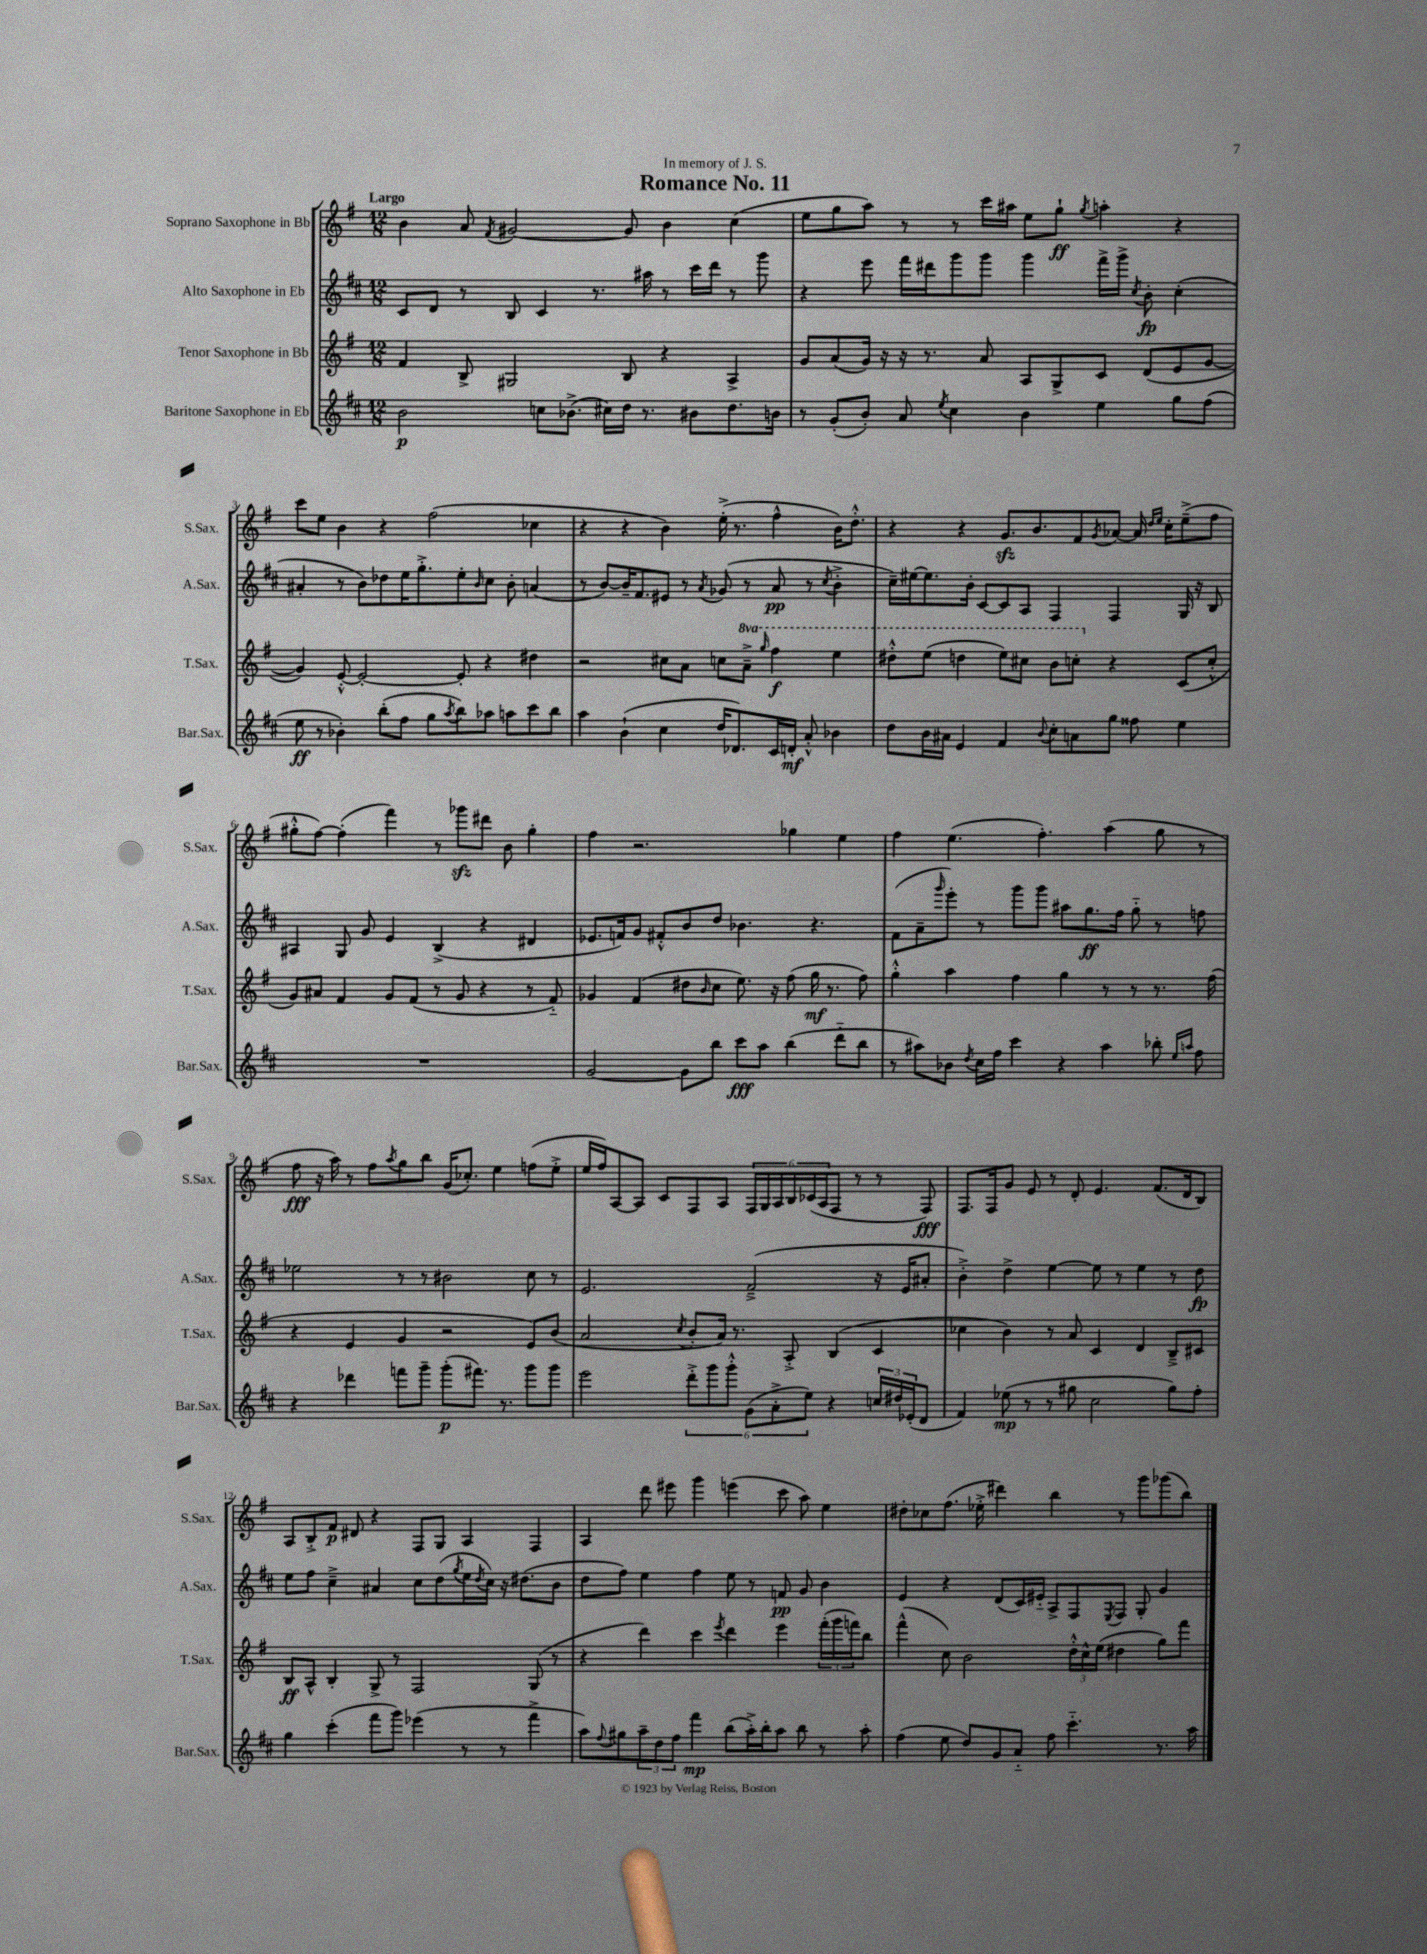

**kern	**dynam	**kern	**dynam	**kern	**dynam	**kern	**dynam
*part4	*part4	*part3	*part3	*part2	*part2	*part1	*part1
*staff4	*staff4	*staff3	*staff3	*staff2	*staff2	*staff1	*staff1
*I"Baritone Saxophone in Eb	*	*I"Tenor Saxophone in Bb	*	*I"Alto Saxophone in Eb	*	*I"Soprano Saxophone in Bb	*
*I'Bar.Sax.	*	*I'T.Sax.	*	*I'A.Sax.	*	*I'S.Sax.	*
*clefG2	*	*clefG2	*	*clefG2	*	*clefG2	*
*k[f#c#]	*	*k[f#]	*	*k[f#c#]	*	*k[f#]	*
*M12/8	*	*M12/8	*	*M12/8	*	*M12/8	*
=1	=1	=1	=1	=1	=1	=1	=1
!	!	!	!	!	!	!LO:TX:a:B:t=Largo	!
2b\	p	4f#/	.	8c#/L	.	4b\	.
.	.	.	.	8d/J	.	.	.
.	.	8B^/	.	8r	.	8a/	.
.	.	.	.	.	.	8qf#/	.
.	.	2G#X/	.	8B/	.	[2g#X/	.
8ccn\L	.	.	.	4c#/	.	.	.
(8.b-X^\J	.	.	.	.	.	.	.
.	.	.	.	8.r	.	.	.
16cc#X\LL)	.	.	.	.	.	.	.
16dd\JJ	.	8B/	.	.	.	8g#/]	.
8.r	.	.	.	16aa#X\	.	.	.
.	.	4r	.	8r	.	4b\	.
8b#X\L	.	.	.	16ccc#\LL	.	.	.
.	.	.	.	16ddd\JJ	.	.	.
8.dd\	.	4A^/	.	8r	.	(4cc\	.
.	.	.	.	8ggg\	.	.	.
16bn\Jk	.	.	.	.	.	.	.
=2	=2	=2	=2	=2	=2	=2	=2
8r	.	8g/L	.	4r	.	8ee\L	.
(8g'/L	.	(8a/	.	.	.	8gg\	.
8b'/J)	.	16g/Jk)	.	8eee\	.	8aa\J)	.
.	.	16r	.	.	.	.	.
8a/	.	16r	.	16fff#\LL	.	8r	.
.	.	8.r	.	16ddd#X\J	.	.	.
8qee/	.	.	.	.	.	.	.
4cc#\	.	.	.	8ggg\	.	8r	.
.	.	8a/	.	8ggg\J	.	16ccc\LL	.
.	.	.	.	.	.	16aa#X\JJ	.
4b\	.	8A/L	.	4ggg\	.	8ee\L	.
.	.	8G^/	.	.	.	8gg`\J	ff
.	.	.	.	.	.	8qgg/	.
4ee\	.	8c/J	.	16fff#^\LL	.	4aan'\	.
.	.	.	.	16ggg^\JJ	.	.	.
.	.	.	.	8qcc#/	.	.	.
.	.	(8d/L	.	8b'\	fp	.	.
8gg\L	.	8e/	.	(4cc#'\	.	4r	.
(8ff#\J	.	[8g/J	.	.	.	.	.
!!LO:LB:g=z
=3	=3	=3	=3	=3	=3	=3	=3
8ee\	ff	4g/])	.	4a#X'/	.	8ccc\L	.
8r	.	.	.	.	.	8ee\J	.
4b-X'\)	.	[8e'^^/	.	8r	.	4b\	.
.	.	2e'/_	.	8b\L)	.	.	.
(8bb'\L	.	.	.	8dd-X\	.	4r	.
8ff#\J	.	.	.	16ee\K	.	.	.
.	.	.	.	8.gg'^\	.	.	.
8gg\L	.	.	.	.	.	(2ff#\	.
8qaa/	.	.	.	.	.	.	.
8bb\)	.	8e'/]	.	8ee'\	.	.	.
.	.	.	.	16qqb/	.	.	.
8aa-X\J	.	4r	.	8cc#\J	.	.	.
8aan\L	.	.	.	8b'\	.	.	.
8ccc#\	.	4dd#X\	.	(4an/	.	4cc-X\	.
8bb\J	.	.	.	.	.	.	.
=4	=4	=4	=4	=4	=4	=4	=4
4aa\	.	2r	.	8r	.	4r	.
.	.	.	.	[8b/L)	.	.	.
(4b`\	.	.	.	16b~/K]	.	4r	.
.	.	.	.	8.f#/	.	.	.
4cc#\	.	8cc#X\L	.	8e#X/J	.	4b\)	.
.	.	8a\J	.	8r	.	.	.
.	.	.	.	8qa/	.	.	.
16dd/KL	.	8ccn\L	.	(8g-X/	.	(16ee'^\	.
8.d-X/)	.	.	.	.	.	8.r	.
*	*	*8va	*	*	*	*	*
.	.	8aa~^\J	.	8r	.	.	.
.	.	16qqggg/	.	.	.	.	.
16c#/L	.	4fff#\	f	8a/	pp	4ff#^^\	.
16dn'/JJ	mf	.	.	.	.	.	.
8a'^^/	.	.	.	8r	.	.	.
.	.	.	.	8qcc#/	.	.	.
4b-X\	.	4eee\	.	4b'^\	.	16b\KL)	.
.	.	.	.	.	.	8.dd'^^\J	.
=5	=5	=5	=5	=5	=5	=5	=5
8dd\L	.	8ddd#X'^^\L	.	16cc#~\LL)	.	4r	.
.	.	.	.	[16ee#X\J	.	.	.
16b\L	.	(8eee\J	.	8.ee#\]	.	.	.
16a#X\JJ	.	.	.	.	.	.	.
4e/	.	4dddn\	.	.	.	4r	.
.	.	.	.	16b'\Jk	.	.	.
.	.	.	.	[8c#/L	.	.	.
4f#/	.	8eee\L)	.	8c#/]	.	8.gzz/L	.
.	.	8ccc#X\J	.	8A/J	.	.	.
.	.	.	.	.	.	8.b/	.
8qqb/	.	.	.	.	.	.	.
8cc#'\L	.	8bb\L	.	4F#/	.	.	.
8an\	.	8cccn'\J	.	.	.	8f#/	.
.	.	.	.	.	.	8qg/	.
*	*	*X8va	*	*	*	*	*
8gg\J	.	4r	.	4F#/	.	[8a-X/J	.
8ff##X\	.	.	.	.	.	16a-/]	.
.	.	.	.	.	.	16qqdd/LL	.
.	.	.	.	.	.	16qqee/JJ	.
.	.	.	.	.	.	16cc'\KL	.
4ee\	.	(8c/L	.	16G/	.	(8ee~^\	.
.	.	.	.	16r	.	.	.
.	.	8cc'^^/J	.	8B/	.	8ff#\J	.
!!LO:LB:g=z
=6	=6	=6	=6	=6	=6	=6	=6
1.r	.	8g/L)	.	4A#X/	.	8gg#X'^^\L	.
.	.	8a#X/J	.	.	.	[8ff#\J)	.
.	.	4f#/	.	8G/	.	(4ff#'\]	.
.	.	.	.	8g/	.	.	.
.	.	8g/L	.	4e/	.	4fff#\)	.
.	.	(8f#/J	.	.	.	.	.
.	.	8r	.	(4B^/	.	8r	.
.	.	8g/	.	.	.	8ggg-Xzz\L	.
.	.	4r	.	4r	.	8ddd#X\J	.
.	.	.	.	.	.	8b\	.
.	.	8r	.	4d#X/	.	4gg#'\	.
.	.	8f#/)	.	.	.	.	.
=7	=7	=7	=7	=7	=7	=7	=7
[2g/	.	4g-X/	.	8.e-X/L	.	4ff#\	.
.	.	.	.	16fn/k)	.	.	.
.	.	(4f#/	.	8g/J	.	2.r	.
.	.	.	.	8f#X'^^/L	.	.	.
8g\L]	.	8dd#X\L	.	8b/	.	.	.
.	.	16qqb/	.	.	.	.	.
8bb\J	.	8cc\J	.	8dd/J	.	.	.
8ccc#\L	fff	8.ee\)	.	4.b-X\	.	.	.
8aa\J	.	.	.	.	.	.	.
.	.	16r	.	.	.	.	.
(4bb\	.	(8ff#\	.	.	.	4gg-X\	.
.	.	16gg\	mf	4.r	.	.	.
.	.	8.r	.	.	.	.	.
8ddd\L	.	.	.	.	.	4ee\	.
8bb\J	.	8ff#\)	.	.	.	.	.
=8	=8	=8	=8	=8	=8	=8	=8
8r	.	4gg'^^\	.	(8f#\L	.	4ff#\	.
8aa#X\L)	.	.	.	8a~\	.	.	.
.	.	.	.	16qqggg/	.	.	.
8b-X\J	.	4aa\	.	8eee'\J)	.	(4.ee\	.
8qdd/	.	.	.	.	.	.	.
16cc#\LL	.	.	.	8r	.	.	.
16ff#\JJ	.	.	.	.	.	.	.
4ccc#\	.	4ff#\	.	8ggg\L	.	.	.
.	.	.	.	8ggg\J	.	4.ff#'\)	.
4r	.	4gg\	.	8aa#X\L	.	.	.
.	.	.	.	8.gg\	ff	.	.
4aa#\	.	8r	.	.	.	(4aa\	.
.	.	.	.	16ff#\Jk	.	.	.
.	.	8r	.	8gg\	.	.	.
8bb-X'\	.	8.r	.	8r	.	8gg\	.
16qqee/LL	.	.	.	.	.	.	.
16qqaan/JJ	.	.	.	.	.	.	.
8ff#\	.	.	.	8ffn\	.	8r	.
.	.	(16ff#\	.	.	.	.	.
!!LO:LB:g=z
=9	=9	=9	=9	=9	=9	=9	=9
4r	.	4r	.	2ee-X\	.	8ff#\	fff
.	.	.	.	.	.	16r	.
.	.	.	.	.	.	16aa\)	.
4ddd-X\	.	4e/	.	.	.	8r	.
.	.	.	.	.	.	8ff#\L	.
.	.	.	.	.	.	8qaa/	.
8fffn\L	.	4g/	.	8r	.	8gg\	.
8ggg~\J	.	.	.	8r	.	8bb\J	.
(8ggg'\L	p	2r	.	2b#X\	.	(16g/KL	.
.	.	.	.	.	.	8.cc-X'/J)	.
8.fff#X\J)	.	.	.	.	.	.	.
.	.	.	.	.	.	4ee\	.
8.r	.	.	.	.	.	.	.
8ggg\L	.	8e/L)	.	8cc#\	.	(8ffn\L	.
8ggg\J	.	(8b/J	.	8r	.	8ee'^\J	.
=10	=10	=10	=10	=10	=10	=10	=10
2eee\	.	2a/	.	2.e/	.	16ee/LL	.
.	.	.	.	.	.	16ff#/J)	.
.	.	.	.	.	.	[8A/	.
.	.	.	.	.	.	8A/J]	.
.	.	.	.	.	.	8c/L	.
.	.	8qcc/	.	.	.	.	.
12ddd'^\L	.	8b'/L	.	.	.	8F#/	.
12ggg\	.	.	.	.	.	.	.
.	.	16a/Jk)	.	.	.	8A/J	.
12ggg'^^\J	.	.	.	.	.	.	.
.	.	8.r	.	.	.	.	.
(12g\L	.	.	.	(2f#~^/	.	24F#/LL	.
.	.	.	.	.	.	24G/	.
12a'^\	.	.	.	.	.	24A/	.
.	.	8A'^/	.	.	.	24B/	.
12ee\J)	.	.	.	.	.	(24c-X/	.
.	.	.	.	.	.	24A/J	.
4r	.	(4B/	.	.	.	8F#/J	.
.	.	.	.	.	.	8r	.
24ccn/LL	.	4c/	.	16r	.	8r	.
24dd#X/	.	.	.	.	.	.	.
.	.	.	.	16e/KL	.	.	.
(24e-X'/J	.	.	.	.	.	.	.
8d/J	.	.	.	8a#X'/J	.	8F#/)	fff
=11	=11	=11	=11	=11	=11	=11	=11
4f#/)	.	4cc-X\	.	4b'^\)	.	8.F#/L	.
.	.	.	.	.	.	16F#/k	.
(8ee-X\	mp	4b\)	.	4dd^\	.	8g/J	.
8r	.	.	.	.	.	8e/	.
8r	.	8r	.	[4ee\	.	8r	.
8gg#X\	.	8a/	.	.	.	8d'/	.
2cc#\	.	4c/	.	8ee\]	.	4.e/	.
.	.	.	.	8r	.	.	.
.	.	4d/	.	4ee\	.	.	.
.	.	.	.	.	.	(8.f#/L	.
8gg#\L)	.	8B~^/L	.	8r	.	.	.
.	.	.	.	.	.	16d/k	.
8ff#'\J	.	8c#X/J	.	8dd\	fp	8B/J)	.
!!LO:LB:g=z
=12	=12	=12	=12	=12	=12	=12	=12
4gg\	.	8B/L	ff	8ee\L	.	8A/L	.
.	.	8A^^/J	.	8ff#\J	.	8B'^/	.
(4ccc#'\	.	4B'/	.	4cc#~^\	.	8f#/J	p
.	.	.	.	.	.	8d#X/	.
8fff#\L	.	8G^/	.	4a#X/	.	4r	.
8ggg\J)	.	8r	.	.	.	.	.
(4eee-X\	.	2F#/	.	8cc#\L	.	8F#/L	.
.	.	.	.	(8dd\	.	8G/J	.
.	.	.	.	8qgg/	.	.	.
8r	.	.	.	16ee\L	.	4A/	.
.	.	.	.	8qdd/	.	.	.
.	.	.	.	16cc#\JJ)	.	.	.
8r	.	.	.	16r	.	.	.
.	.	.	.	(8.dd#X\L	.	.	.
4fff#^\	.	(8G/	.	.	.	4F#/	.
.	.	8r	.	8b\J	.	.	.
=13	=13	=13	=13	=13	=13	=13	=13
8aa\L)	.	4r	.	8dd\L	.	4A/	.
8qqff#/	.	.	.	.	.	.	.
8gg#X\	.	.	.	8ff#\J)	.	.	.
12aa~\	.	4ddd\)	.	4ee\	.	8ddd\	.
12dd\	.	.	.	.	.	.	.
.	.	.	.	.	.	8eee#X\	.
12ff#\J	.	.	.	.	.	.	.
4fff#\	mp	4ccc\	.	4ff#\	.	4ggg\	.
.	.	8qeee/	.	.	.	.	.
(8bb\L	.	4ddd\	.	8ee\	.	(4eeen\	.
16aa'^\L)	.	.	.	8r	.	.	.
16bb'\J	.	.	.	.	.	.	.
8aa\J	.	4eee\	.	8fn/	pp	8ccc\	.
8bb\	.	.	.	8g/	.	8aa\)	.
8r	.	(24fff#'\LL	.	4b\	.	4ee\	.
.	.	24ggg\	.	.	.	.	.
.	.	24fffn\J)	.	.	.	.	.
8aa'\	.	8bb\J	.	.	.	.	.
=14	=14	=14	=14	=14	=14	=14	=14
(4ff#\	.	(4fff#^^\	.	4e/	.	8dd#X'\L	.
.	.	.	.	.	.	8cc-X\	.
8ee\	.	8cc\)	.	4r	.	(8.ff#\J	.
8dd/L)	.	2b\	.	.	.	.	.
.	.	.	.	.	.	16ee-X'^\	.
8g/	.	.	.	(8d/L	.	4ddd#X\)	.
8a/J	.	.	.	16c#/L)	.	.	.
.	.	.	.	16e#X/JJ	.	.	.
8ff#\	.	.	.	8A^/L	.	4bb\	.
4.ccc#\	.	24dd'^^\LL	.	8F#/	.	.	.
.	.	24cc^^\	.	.	.	.	.
.	.	(24ee\JJ	.	.	.	.	.
.	.	.	.	8qE/	.	.	.
.	.	4dd#X\	.	8F#/J	.	8r	.
.	.	.	.	8G'/	.	8ggg\L	.
8.r	.	8gg\L)	.	4g/	.	(8ggg-X\	.
.	.	8fff#\J	.	.	.	8bb\J)	.
16aa\	.	.	.	.	.	.	.
==	==	==	==	==	==	==	==
*-	*-	*-	*-	*-	*-	*-	*-
